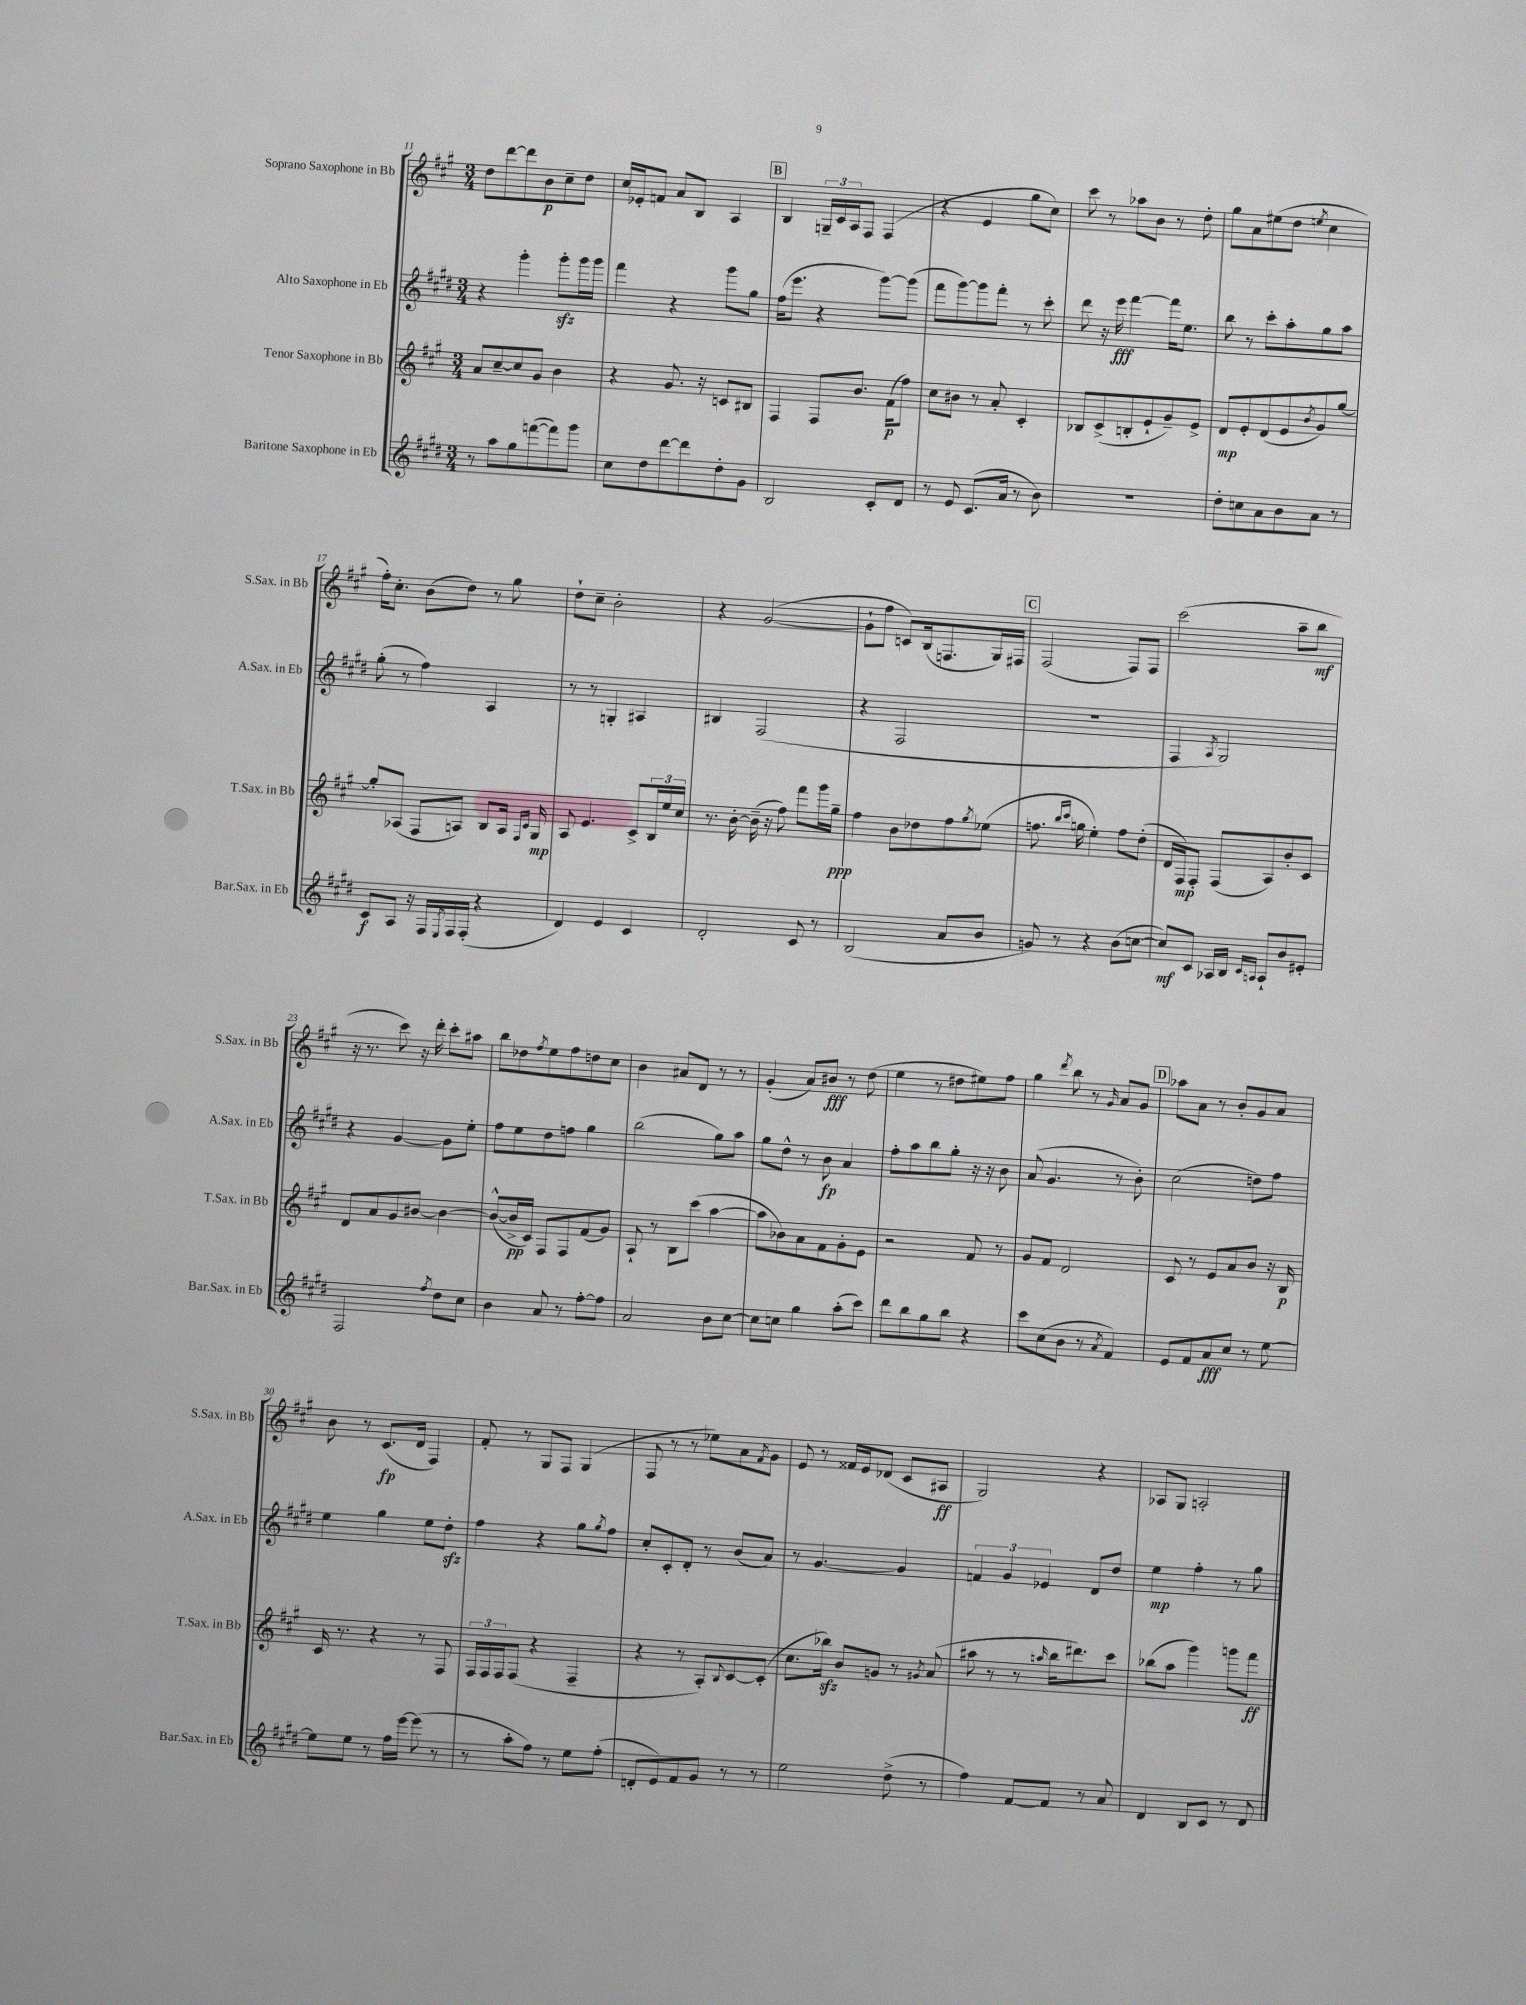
<<
\new StaffGroup <<
\new Staff = "s0" \with { instrumentName = "Soprano Saxophone in Bb" shortInstrumentName = "S.Sax. in Bb" } {
    \clef treble \key a \major \numericTimeSignature \time 3/4
    d''8 d'''8~ d'''8 b'8\p cis''8-- d''8 |
    cis''16 ees'16-. f'8 a'8 b8 a4 |
    \mark \markup { \box "B" } b4 \tuplet 3/2 { g16-- cis'16 a16 } fis8 fis4( |
    r4 e'4 gis''8 cis''8) |
    cis'''8 r8 aes''8 b'8 r8 d''8-. |
    gis''8 a'8 eis''8( d''8 \acciaccatura { e''8 } cis''4 |
    fis''16-.) cis''8.-. b'8( d''8) r8 gis''8 |
    d''8-! cis''8-- b'2-. |
    r4 gis'2~( |
    gis'8-! fis''8 c'8) b16( f8. gis16) fis16 |
    \mark \markup { \box "C" } fis2( fis8) fis8 |
    cis'''2( a''8-- b''8\mf |
    r16 r8. cis'''8) r16 d'''16-. cis'''8-. ais''8 |
    b''8 des''8 \acciaccatura { fis''8 } e''8 fis''8 d''8 cis''8 |
    b'4 ais'8 d'8 r8 r8 |
    gis'4-.( a'8) bis'8\fff r8 d''8( |
    e''4 r8 dis''8 eis''8) fis''8 |
    gis''4 \acciaccatura { d'''8 } b''8 r8 \grace { gis'16 } a'8 gis'8 |
    \mark \markup { \box "D" } aes''8 a'8 r8 b'8-. gis'8 a'8 |
    b'8 r8 cis'8.\fp( d'16 fis4) |
    fis'8-. r8 gis8 fis8 gis4( |
    fis8 r8 r8 ees''8) a'8 \acciaccatura { fis'8 } gis'8 |
    e'8 r8 fisis'16 e'16 des'8( cis'8 ais8\ff |
    gis2) r4 |
    aes8 gis8 a2-. \bar "|." |
}
\new Staff = "s1" \with { instrumentName = "Alto Saxophone in Eb" shortInstrumentName = "A.Sax. in Eb" } {
    \clef treble \key e \major \numericTimeSignature \time 3/4
    r4 gis'''4-. gis'''8-.\sfz gis'''16 gis'''16 |
    fis'''4 r4 gis'''8 gis''8 |
    \mark \markup { \box "B" } fis''16( e'''8. r4 gis'''8~) gis'''8( |
    fis'''8 gis'''8~) gis'''8 fis'''8-. r8 cis'''8-. |
    dis'''8 r16 e'''16\fff fis'''4~ fis'''16 e''8. |
    b''8 r8 cis'''8-. a''8-. gis''8 a''8 |
    gis''8-.( r8 fis''4) a4 |
    r8 r8 g4-. ais4 |
    bis4 fis2( |
    r4 fis2 |
    \mark \markup { \box "C" } R2. |
    fis4 \acciaccatura { a8 } gis2) |
    r4 gis'4~ gis'8 e''8-. |
    fis''8 e''8 dis''8 f''8 gis''4 |
    b''2( gis''8) a''8 |
    gis''8 dis''8-^ r8 b'8\fp a'4 |
    fis''8-. a''8 b''8 gis''8-. r16 r16 b'8 |
    a'8( gis'4. r8 b'8-.) |
    \mark \markup { \box "D" } cis''2( d''8) fis''8 |
    e''4 gis''4 e''8 dis''8-.\sfz |
    fis''4 r4 gis''8 \acciaccatura { gis''8 } fis''8 |
    cis''8-. cis'8-. dis'8-. r8 b'8( a'8) |
    r8 gis'4.~ gis'4 |
    \tuplet 3/2 { f'4 gis'4 ees'4 } dis'8 dis''8 |
    e''4\mp fis''4-. r8 gis''8 \bar "|." |
}
\new Staff = "s2" \with { instrumentName = "Tenor Saxophone in Bb" shortInstrumentName = "T.Sax. in Bb" } {
    \clef treble \key a \major \numericTimeSignature \time 3/4
    a'8 cis''8~-- cis''8 gis'8 b'4 |
    r4 gis'8. r16 c'8 bis8 |
    \mark \markup { \box "B" } fis4 fis8 b'8. fis'16\p( fis''8) |
    cis''8 bis'8 r8 a'8-. cis'4-. |
    bes8 cis'8->( b8-. e'8-! gis'8--) e'8-> |
    d'8\mp e'8-. d'8( e'8 \acciaccatura { b'8 } gis'8) gis''8~ |
    gis''8-. aes8( fis8 a8) b8 a16 \grace { fis16 cis'16 } gis16\mp |
    a8 e'4. cis'8-> \tuplet 3/2 { b16 e''16 cis''16 } |
    r8. b'16~-. b'16--( r16 fis''8) fis'''8 gis'''16 gis''16--\ppp |
    fis''4 b'8 des''8 fis''8 \acciaccatura { gis''8 } ees''8( |
    \mark \markup { \box "C" } f''8. \grace { b''16 cis'''16 } g''16 e''4-.) f''8 d''8-.( |
    d'16 fis16\mp) fis8-. fis8( a8) b'8-. cis'8 |
    d'8 a'8 gis'8 bis'8~ bis'4~ |
    bis'8~-^( bis'16->\pp cis'16) fis8 fis8 fis'8( gis'8) |
    a8-! r8 b8 cis'''8( a''4~ |
    a''8 bes'8) a'8 fis'8 gis'8-. e'8 |
    r2 fis'8 r8 |
    gis'8 fis'8 d'2 |
    \mark \markup { \box "D" } cis'8 r8 e'8 a'8 b'8 r16 b16\p |
    cis'16 r8. r4 r8 fis8 |
    \tuplet 3/2 { fis16 fis16 fis16 } fis8( r4 fis4-- |
    r4 r8 a8-.) \appoggiatura { b8 } cis'8~ cis'8-.( |
    cis''8. bes''16\sfz) b'8 g'8 r8 \acciaccatura { gis'8 } a'8( |
    ais''8 r8 r8 \grace { a''16 } b''16 dis'''8.) cis'''8 |
    bes''8( a''8 gis'''4) g'''8 fis'''8\ff \bar "|." |
}
\new Staff = "s3" \with { instrumentName = "Baritone Saxophone in Eb" shortInstrumentName = "Bar.Sax. in Eb" } {
    \clef treble \key e \major \numericTimeSignature \time 3/4
    r8 a''8 gis''8 f'''8~( f'''8) gis'''8 |
    cis''8 dis''8 dis'''8~ dis'''8 dis''8-. gis'8 |
    \mark \markup { \box "B" } b2 cis'8-. dis'8 |
    r8 e'8 cis'8.( a'16 r8 b'8) |
    R2. |
    dis''8-. c''8 a'8 b'8 a'8 r8 |
    cis'8\f a8 r16 fis16 \acciaccatura { e8 } fis16 fis16-.( r4 |
    dis'4) e'4 cis'4 |
    dis'2-. cis'8 r8 |
    b2( a'8 b'8 |
    \mark \markup { \box "C" } g'8) r8 r4 b'8( c''8~ |
    c''8\mf) cis'8 aes16 b16 \grace { cis'16 a16 } a8-! b'8 eis'8-. |
    fis2 \acciaccatura { fis''8 } dis''8 cis''8 |
    b'4 a'8 r8 fis''8~-. fis''8 |
    a'2 b'8 cis''8~ |
    cis''8 c''8 gis''4 a''8-.( cis'''8) |
    dis'''8 b''8 gis''8 b''8 r4 |
    cis'''8 cis''8( b'8 r8 \acciaccatura { a'8 } fis'4) |
    \mark \markup { \box "D" } e'8 fis'8 a'8\fff cis''8 r8 e''8~ |
    e''8 e''8 r8 fis''16 e'''16~ e'''8( r8 |
    r8 a''8-. fis''8) r8 e''8 fis''8-.( |
    d'8-. e'8) fis'8 gis'8 r8 r8 |
    e''2 dis''8->( r8 |
    fis''4) fis'8~ fis'8 r8 a'8 |
    dis'4 b8 cis'8 r8 dis'8 \bar "|." |
}
>>
>>
\layout { \context { \Score currentBarNumber = #11 } }
